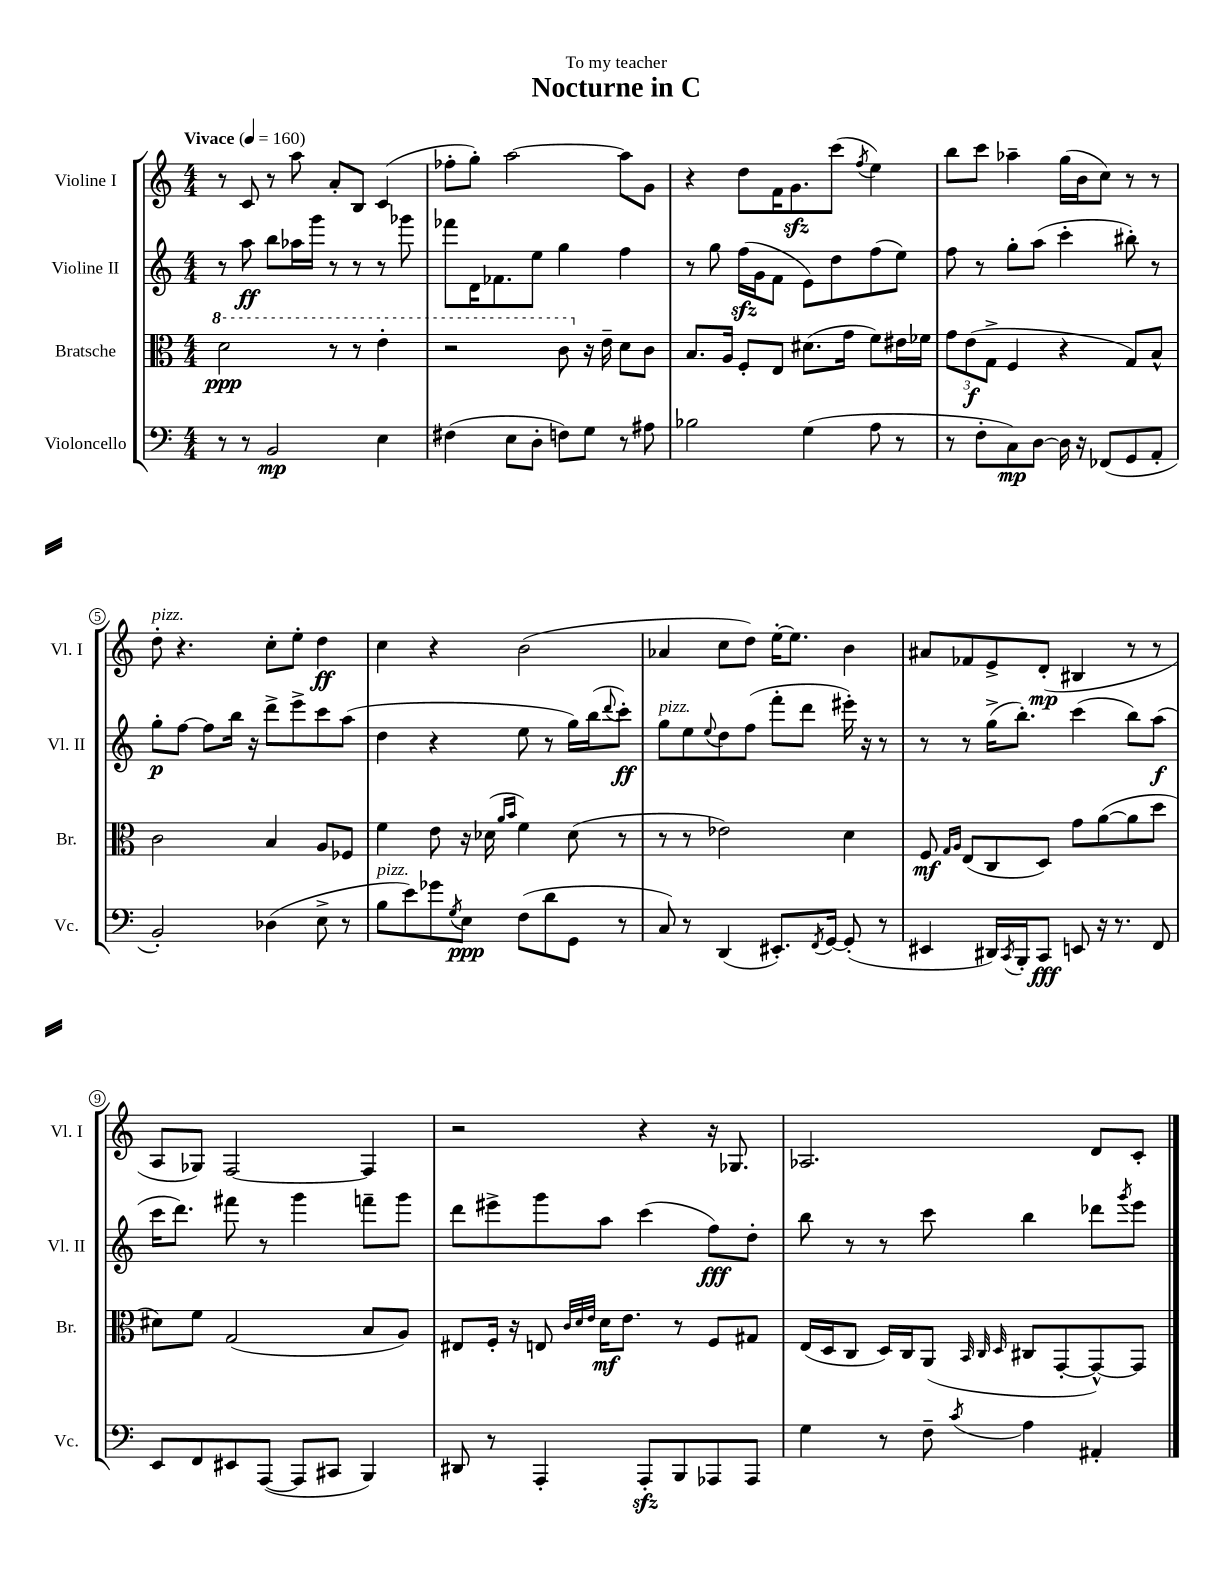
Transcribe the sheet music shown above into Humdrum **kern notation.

**kern	**kern	**kern	**kern
*staff4	*staff3	*staff2	*staff1
*clefF4	*clefC3	*clefG2	*clefG2
*k[]	*k[]	*k[]	*k[]
*M4/4	*M4/4	*M4/4	*M4/4
*MM160	*MM160	*MM160	*MM160
8r	2dd	8r	8r
8r	.	8aa	8c
2BB	.	8bb	8r
.	.	16aa-	8aa
.	.	16ggg	.
.	8r	8r	8a'
.	8r	8r	8B
4E	4ee'	8r	(4c
.	.	8ggg-	.
=	=	=	=
(4F#	2r	8fff-	8ff-'
.	.	16d	8gg')
.	.	8.f-	.
8E	.	.	[2aa
8D'	.	8ee	.
8F)	8cc	4gg	.
8G	16r	.	.
.	16e~	.	.
8r	8d	4ff	8aa]
8A#	8c	.	8g
=	=	=	=
2B-	8.B	8r	4r
.	.	8gg	.
.	16A	.	.
.	8F'	(16ff	8dd
.	.	16g	.
.	8E	8f	16f
.	.	.	8.g
(4G	(8.d#	8e)	.
.	.	8dd	(8ccc
.	16g	.	.
.	.	.	8qff
8A	8f)	(8ff	4ee)
8r	16e#	8ee)	.
.	16f-	.	.
=	=	=	=
8r	12g	8ff	8bb
.	(12e	.	.
8F'	.	8r	8ccc
.	12G^	.	.
8C)	4F	8gg'	4aa-~
[8D	.	(8aa	.
16D]	4r	4ccc'	(16gg
16r	.	.	16b
(8FF-	.	.	8cc)
8GG	8G)	8bb#')	8r
8AA'	8B^^	8r	8r
=	=	=	=
2BB')	2c	8gg'	8dd'
.	.	[8ff	4.r
.	.	8ff]	.
.	.	16bb	.
.	.	16r	.
(4D-	4B	8ddd^	8cc'
.	.	8eee^	8ee'
8E^	8A	8ccc	4dd
8r	8F-	(8aa	.
=	=	=	=
8B	4f	4dd	4cc
8e)	.	.	.
8g-	8e	4r	4r
8qG	.	.	.
8E	16r	.	.
.	(16d-	.	.
.	16qqa	.	.
.	16qqb	.	.
(8F	4f)	8ee	(2b
8d	.	8r	.
8GG	(8d-	16gg)	.
.	.	(16bb	.
.	.	8qqddd	.
8r	8r	8ccc')	.
=	=	=	=
8C)	8r	8gg	4a-
8r	8r	8ee	.
.	.	8qqee	.
(4DD	2e-)	8dd	8cc
.	.	(8ff	8dd)
8.EE#')	.	8fff'	[16ee'
.	.	.	8.ee]
.	.	8ddd	.
8qFF	.	.	.
[16GG	.	.	.
(8GG']	4d	16eee#')	4b
.	.	16r	.
8r	.	8r	.
=	=	=	=
4EE#	8F	8r	8a#
.	16qqG	.	.
.	16qqA	.	.
.	(8E	8r	8f-
16DD#)	8C	(16gg^	8e^
8qCC	.	.	.
16BBB'	.	8.bb')	.
8CC	8D)	.	(8d'
8EE	8g	(4ccc	4B#
16r	([8a	.	.
8.r	.	.	.
.	8a]	8bb)	8r
8FF	8dd	(8aa	8r
=	=	=	=
8EE	8d#)	16ccc	8A
.	.	8.ddd)	.
8FF	8f	.	8G-)
8EE#	(2G	8fff#	[2F
([8AAA	.	8r	.
8AAA]	.	4ggg	.
8CC#	.	.	.
4BBB)	8B	8fff~	4F]
.	8A)	8ggg	.
=	=	=	=
8DD#	8E#	8ddd	2r
8r	16F'	8eee#^	.
.	16r	.	.
4AAA'	8E	8ggg	.
.	32qqc	.	.
.	32qqd	.	.
.	32qqe	.	.
.	16d	8aa	.
.	8.e	.	.
8AAA'	.	(4ccc	4r
8BBB	8r	.	.
8AAA-	8F	8ff)	16r
.	.	.	8.G-
8AAA-	8G#	8dd'	.
=	=	=	=
4G	(16E	8bb	2.A-
.	16D	.	.
.	8C	8r	.
8r	16D)	8r	.
.	16C	.	.
8F~	(8AA	8ccc	.
.	32qqBB	.	.
.	32qqC	.	.
8qc	32qqD	.	.
4A	8C#	4bb	.
.	[8GG'	.	.
4AA#'	8GG^^_)	8ddd-	8d
.	.	8qggg	.
.	8GG]	8eee	8c'
==	==	==	==
*-	*-	*-	*-
